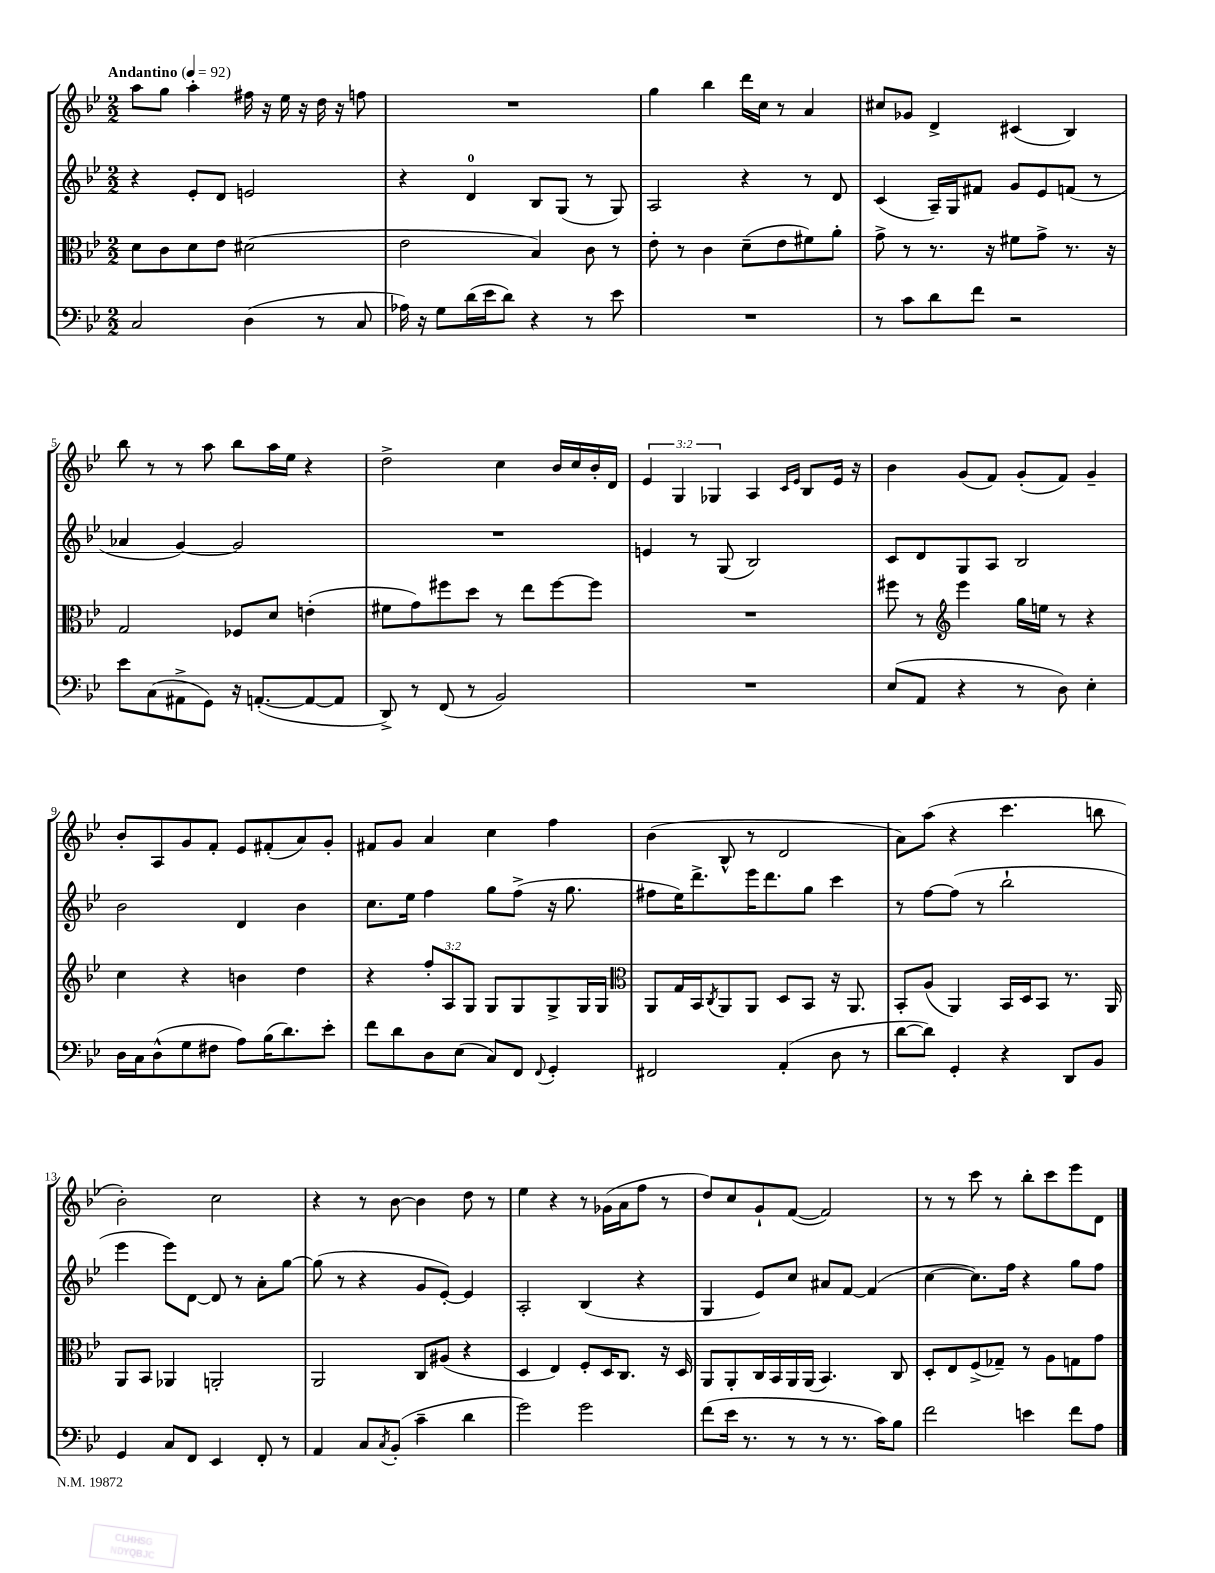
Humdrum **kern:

**kern	**kern	**kern	**kern
*staff4	*staff3	*staff2	*staff1
*clefF4	*clefC3	*clefG2	*clefG2
*k[b-e-]	*k[b-e-]	*k[b-e-]	*k[b-e-]
*M2/2	*M2/2	*M2/2	*M2/2
*MM92	*MM92	*MM92	*MM92
2C	8d	4r	8aa
.	8c	.	8gg
.	8d	8e-'	4aa'
.	8e-	8d	.
(4D	(2d#	2e	16ff#
.	.	.	16r
.	.	.	16ee-
.	.	.	16r
8r	.	.	16dd
.	.	.	16r
8C	.	.	8ff
=	=	=	=
16A-)	2e-	4r	1r
16r	.	.	.
8G	.	.	.
(16d	.	4d	.
16e-	.	.	.
8d)	.	.	.
4r	4B-)	8B-	.
.	.	(8G	.
8r	8c	8r	.
8e-	8r	8G)	.
=	=	=	=
1r	8e-'	2A	4gg
.	8r	.	.
.	4c	.	4bb-
.	(8d~	4r	16ddd
.	.	.	16cc
.	8e-	.	8r
.	8f#)	8r	4a
.	8a'	8d	.
=	=	=	=
8r	8g^	(4c	8cc#
8c	8r	.	8g-
8d	8.r	16A~)	4d^
.	.	16G	.
8f	.	8f#	.
.	16r	.	.
2r	8f#	8g	(4c#
.	8g^	8e-	.
.	8.r	(8f	4B-)
.	.	8r	.
.	16r	.	.
=	=	=	=
8e-	2G	4a-	8bb-
(8C	.	.	8r
8AA#^	.	[4g)	8r
8GG)	.	.	8aa
16r	8F-	2g]	8bb-
([8.AA'	.	.	.
.	8d	.	16aa
.	.	.	16ee-
8AA_	(4e'	.	4r
8AA]	.	.	.
=	=	=	=
8DD^)	8f#	1r	2dd^
8r	8g)	.	.
(8FF	8ff#	.	.
8r	8dd	.	.
2BB-)	8r	.	4cc
.	8ee-	.	.
.	[8ff#	.	16b-
.	.	.	16cc
.	8ff#]	.	16b-'
.	.	.	16d
=	=	=	=
1r	1r	4e	6e-
.	.	.	6G
.	.	8r	.
.	.	.	6G-
.	.	(8G	.
.	.	2B-)	4A
.	.	.	16qqc
.	.	.	16qqe-
.	.	.	8B-
.	.	.	16e-
.	.	.	16r
=	=	=	=
(8E-	8ff#	8c	4b-
8AA	8r	8d	.
*	*clefG2	*	*
4r	4eee-	8G	(8g
.	.	8A	8f)
8r	16gg	2B-	(8g'
.	16ee	.	.
8D)	8r	.	8f)
4E-'	4r	.	4g~
=	=	=	=
16D	4cc	2b-	8b-'
16C	.	.	.
(8D^^	.	.	8A
8G	4r	.	8g
8F#	.	.	8f'
8A)	4b	4d	8e-
(16B-	.	.	(8f#'
8.d)	.	.	.
.	4dd	4b-	8a)
8e-'	.	.	8g'
=	=	=	=
8f	4r	8.cc	8f#
8d	.	.	8g
.	.	16ee-	.
8D	12ff'	4ff	4a
.	12A	.	.
(8E-	.	.	.
.	12G	.	.
8C)	8G	8gg	4cc
8FF	8G	(8ff^	.
8qqFF	.	.	.
4GG'	8G^	16r	4ff
.	.	8.gg	.
.	16G	.	.
.	16G	.	.
=	=	=	=
*	*clefC3	*	*
2FF#	8AA	8ff#	(4b-
.	16G	16ee-)	.
.	16BB-	8.ddd^	.
.	8qC	.	.
.	8AA	.	8B-^^
.	8AA	16eee-	8r
.	.	8.ddd	.
(4AA'	8D	.	2d
.	8BB-	8gg	.
8D	16r	4ccc	.
.	8.AA	.	.
8r	.	.	.
=	=	=	=
[8d	8BB-'	8r	8a)
8d])	(8A	[8ff	(8aa
4GG'	4AA)	(8ff]	4r
.	.	8r	.
4r	16BB-	2bb-`	4.ccc
.	16D	.	.
.	8BB-	.	.
8DD	8.r	.	.
8BB-	.	.	8bb
.	16AA	.	.
=	=	=	=
4GG	8AA	4eee-	2b-')
.	8BB-	.	.
8C	4AA-	8eee-)	.
8FF	.	[8d	.
4EE-	2AA'	8d]	2cc
.	.	8r	.
8FF'	.	8a'	.
8r	.	[8gg	.
=	=	=	=
4AA	2AA	(8gg]	4r
.	.	8r	.
8C	.	4r	8r
8qC	.	.	.
(8BB-'	.	.	[8b-
4c~	8C	8g	4b-]
.	(8A#	[8e-')	.
4d	4r	4e-]	8dd
.	.	.	8r
=	=	=	=
2g)	4D	2A'	4ee-
.	4E-)	.	4r
2g	8F'	(4B-	8r
.	16D	.	(16g-
.	8.C	.	16a
.	.	4r	8ff
.	16r	.	8r
.	16D	.	.
=	=	=	=
(8f	8AA	4G	8dd)
16e-	8AA'	.	8cc
8.r	.	.	.
.	16C	8e-)	8g`
.	16BB-	.	.
8r	16AA	8cc	([8f
.	(16AA	.	.
8r	4.BB-)	8a#	2f])
8.r	.	[8f	.
.	.	(4f]	.
16c)	.	.	.
8B-	8C	.	.
=	=	=	=
2f	8D'	[4cc	8r
.	8E-	.	8r
.	(8F^	8.cc])	8ccc
.	8G-~)	.	8r
.	.	16ff	.
4e	8r	4r	8bb-'
.	8A	.	8ccc
8f	8G	8gg	8eee-
8A	8g	8ff	8d
==	==	==	==
*-	*-	*-	*-
